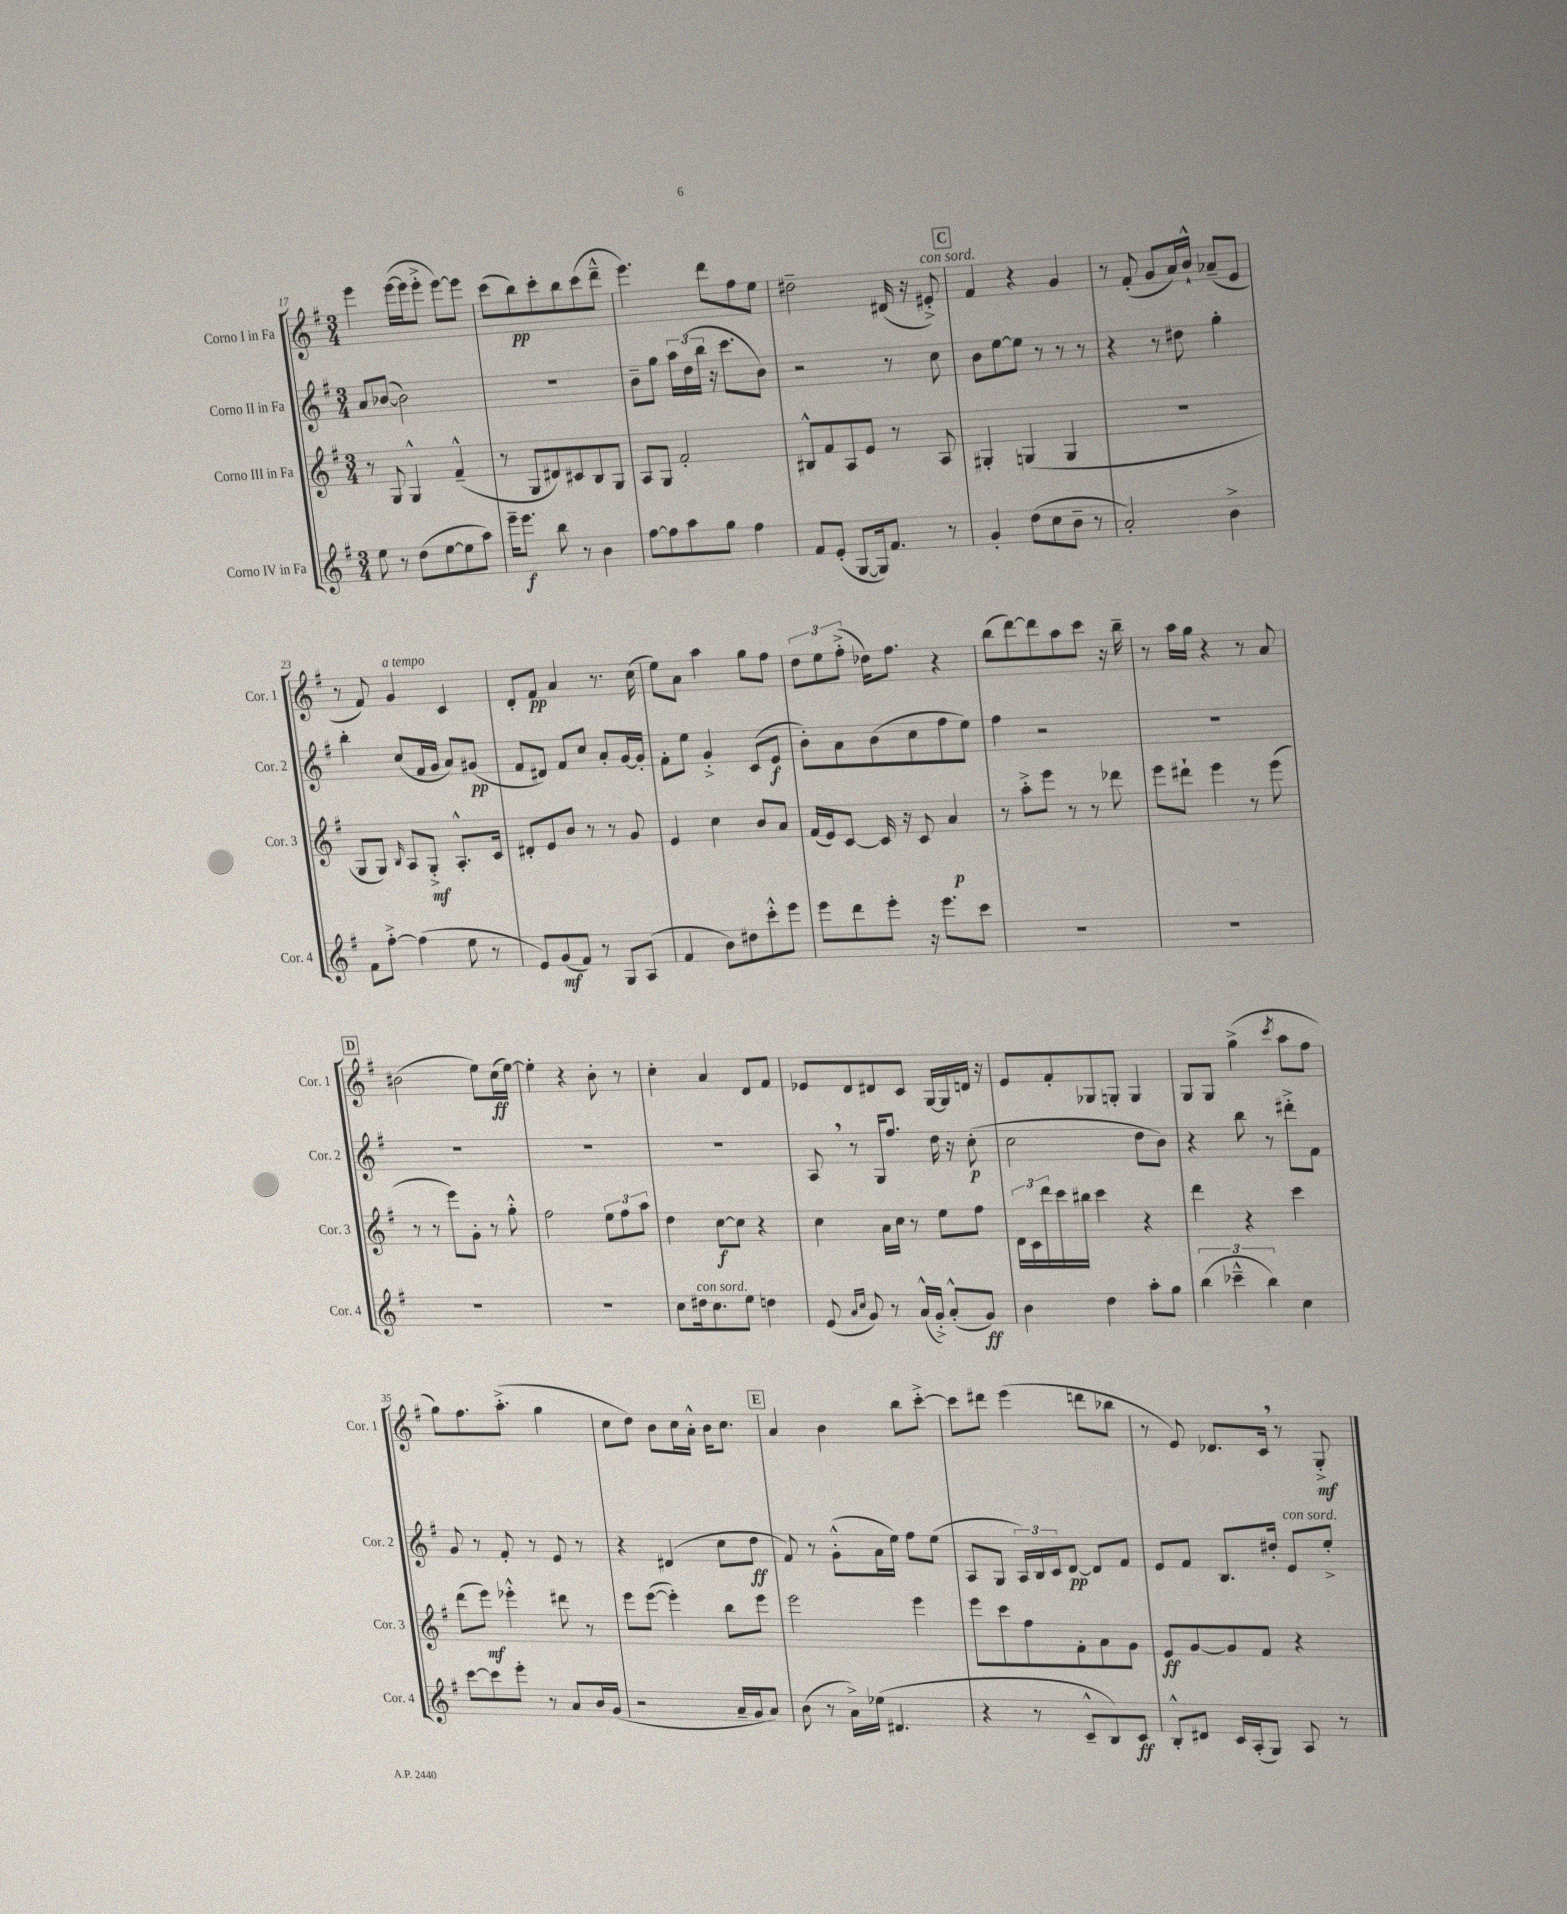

**kern	**kern	**kern	**kern
*staff4	*staff3	*staff2	*staff1
*clefG2	*clefG2	*clefG2	*clefG2
*k[f#]	*k[f#]	*k[f#]	*k[f#]
*M3/4	*M3/4	*M3/4	*M3/4
8ee	8r	8a	4eee
8r	8G	([8b-	.
(8dd	4G^^	2b-])	([16eee
.	.	.	16eee]
[8ee	.	.	8eee'^
8ee]	(4f#~^^	.	[8eee)
8aa)	.	.	8eee]
=	=	=	=
16eee~	8r	2.r	(8ccc
8.eee	.	.	.
.	8G	.	8bb)
8bb	8d#)	.	8ccc'
8r	8c#	.	8bb
4b	8B	.	(8ccc
.	8G	.	8ddd~^^
=	=	=	=
[8ff#	8A	8b~	4.eee)
8ff#]	8G	8gg	.
8aa	2f#'	24aa	.
.	.	(24dd	.
.	.	24bb	.
8gg	.	16r	8ddd
.	.	8.ccc	.
4ff#	.	.	8ff#
.	.	8b)	8ee
=	=	=	=
8f#	8B#^^	2r	2dd#~
(8e'	8f#	.	.
[8G	8A	.	.
16G])	8e	.	.
8.f#	.	.	.
.	8r	8r	(16d#
.	.	.	16r
8r	8A	8cc	8e#'^)
=	=	=	=
4g'	4G#'	8b	4f#
.	.	[8ee	.
(8dd	(4G	8ee]	4r
8cc	.	8r	.
8b~	4G	8r	4g
8r	.	8r	.
=	=	=	=
2a')	2.r	4r	8r
.	.	.	(8f#'
.	.	8r	8g
.	.	8dd#	16a)
.	.	.	16b`^^
4b^	.	4gg'	(8a-~
.	.	.	8e
=	=	=	=
8f#	8G	4bb'	8r
[8ff#'^	8G)	.	8f#)
.	16qqB	.	.
(4ff#]	8A	(8cc	4g
.	8G'^	16f#	.
.	.	16g	.
8ee	8.A'^^	8a)	4c
8r	.	(8g#	.
.	16c	.	.
=	=	=	=
8e)	8d#'	8f#	8d'
(8g	8e	8d#)	8f#
8f#)	8b	8f#	4a
8r	8r	8cc	.
8G	8r	8a'	8.r
(8A	8g	[16g	.
.	.	16g']	(16cc
=	=	=	=
4f#	4e	8f#'	8ee)
.	.	8ee	8a
8b)	4cc	4g'^	4aa
8dd#	.	.	.
8ccc'^^	8b	(8c	8gg
8eee	8a	8e	8ff#
=	=	=	=
8eee	(16f#	8b')	12dd
.	16e)	.	.
.	.	.	12ee
8ddd	[8c	8a	.
.	.	.	(12ff#'^
8eee'	16c]	(8b	16dd-)
.	16r	.	8.ff#
16r	8c	8cc	.
8.eee	.	.	.
.	4a	8ff#	4r
8ccc	.	8ee)	.
=	=	=	=
2.r	8r	4ff#	(8bb
.	8aa'^	.	[8ddd)
.	8eee	2r	8ddd]
.	8r	.	8aa
.	8r	.	8ccc
.	8ddd-	.	16r
.	.	.	16bb~
=	=	=	=
2.r	8eee	2.r	8r
.	8ddd#`	.	16aa
.	.	.	16gg
.	4eee	.	4r
.	8r	.	8r
.	(8eee	.	8a
=	=	=	=
2.r	8r	2.r	(2b#
.	8r	.	.
.	8eee)	.	.
.	8g'	.	.
.	8r	.	8ee)
.	8gg'^^	.	(16cc
.	.	.	[16ee)
=	=	=	=
2.r	2ff#	2.r	4ee']
.	.	.	4r
.	12ee	.	8b'
.	12ff#	.	.
.	.	.	8r
.	12aa	.	.
=	=	=	=
8cc	4dd	2.r	4cc'
16dd#	.	.	.
8.cc	.	.	.
.	[8cc	.	4a
8ee	8cc]	.	.
4dd	4r	.	8d
.	.	.	8f#
=	=	=	=
(8e	4cc	8A	8e-
16qqa	.	.	.
16qqcc	.	.	.
8g)	.	8r	8d
8r	16a	16G	8d#
.	16cc	8.ff#	.
(16a^^	8r	.	8c
16g'^)	.	.	.
(8a'^^	8ee	16dd	[16G
.	.	16r	16G]
8g)	8ff#	(8cc'	16d
.	.	.	16r
=	=	=	=
4b	24d	2cc	8e
.	24c	.	.
.	24ddd	.	.
.	16ccc	.	8f#'
.	16bb#	.	.
4dd	4ccc	.	8G-
.	.	.	8G'
8aa'	4r	8dd	4G
8gg	.	8b)	.
=	=	=	=
(6bb	4ddd	4r	8G
.	.	.	8G
6ccc-~^^	.	.	.
.	4r	8bb	(4gg^
6bb)	.	.	.
.	.	8r	.
.	.	.	8qccc
4cc	4ccc	8ddd#'^	8aa
.	.	8f#	8ff#
=	=	=	=
[8ccc	(8ddd	8g	8gg)
8ccc]	8eee)	8r	8.ff#
8eee'	4eee-'^^	8f#'	.
.	.	.	(8.aa'^
8r	.	8r	.
8a	8ddd#	8e	4gg
16b	8r	8r	.
(16g	.	.	.
=	=	=	=
2r	8eee	4r	8cc
.	([8eee	.	8dd)
.	4eee'])	(4d#	8b
.	.	.	16cc
.	.	.	16a'^^
16a~	8bb	8cc	16b
16g	.	.	8.cc
8a)	8eee	8dd	.
=	=	=	=
(8b	2eee	8f#)	4a
8r	.	8r	.
16a^)	.	(8g'^^	4b
(16ee-	.	.	.
4.d#	.	16a	.
.	.	16ee)	.
.	4eee	8ff#	8bb
.	.	(8ee	[8ccc'^
=	=	=	=
4r	8eee	8A	8ccc]
.	8ccc	8G	8ddd#
8r	8ff#	24A)	(4eee
.	.	24B	.
.	.	24c	.
8c~^^	8f#'	[8d	.
8B)	8a	8d]	8ddd
8c	8g	8f#	8bb-
=	=	=	=
8B'^^	8e	8e	8r
8d#	[8g	8f#	8e)
16c	8g]	8.B	8.d-
(16A'	.	.	.
8G)	8f#	.	.
.	.	16dd#'	16c
8A	4r	8e	8r
8r	.	8ee'^	8G'^
==	==	==	==
*-	*-	*-	*-
